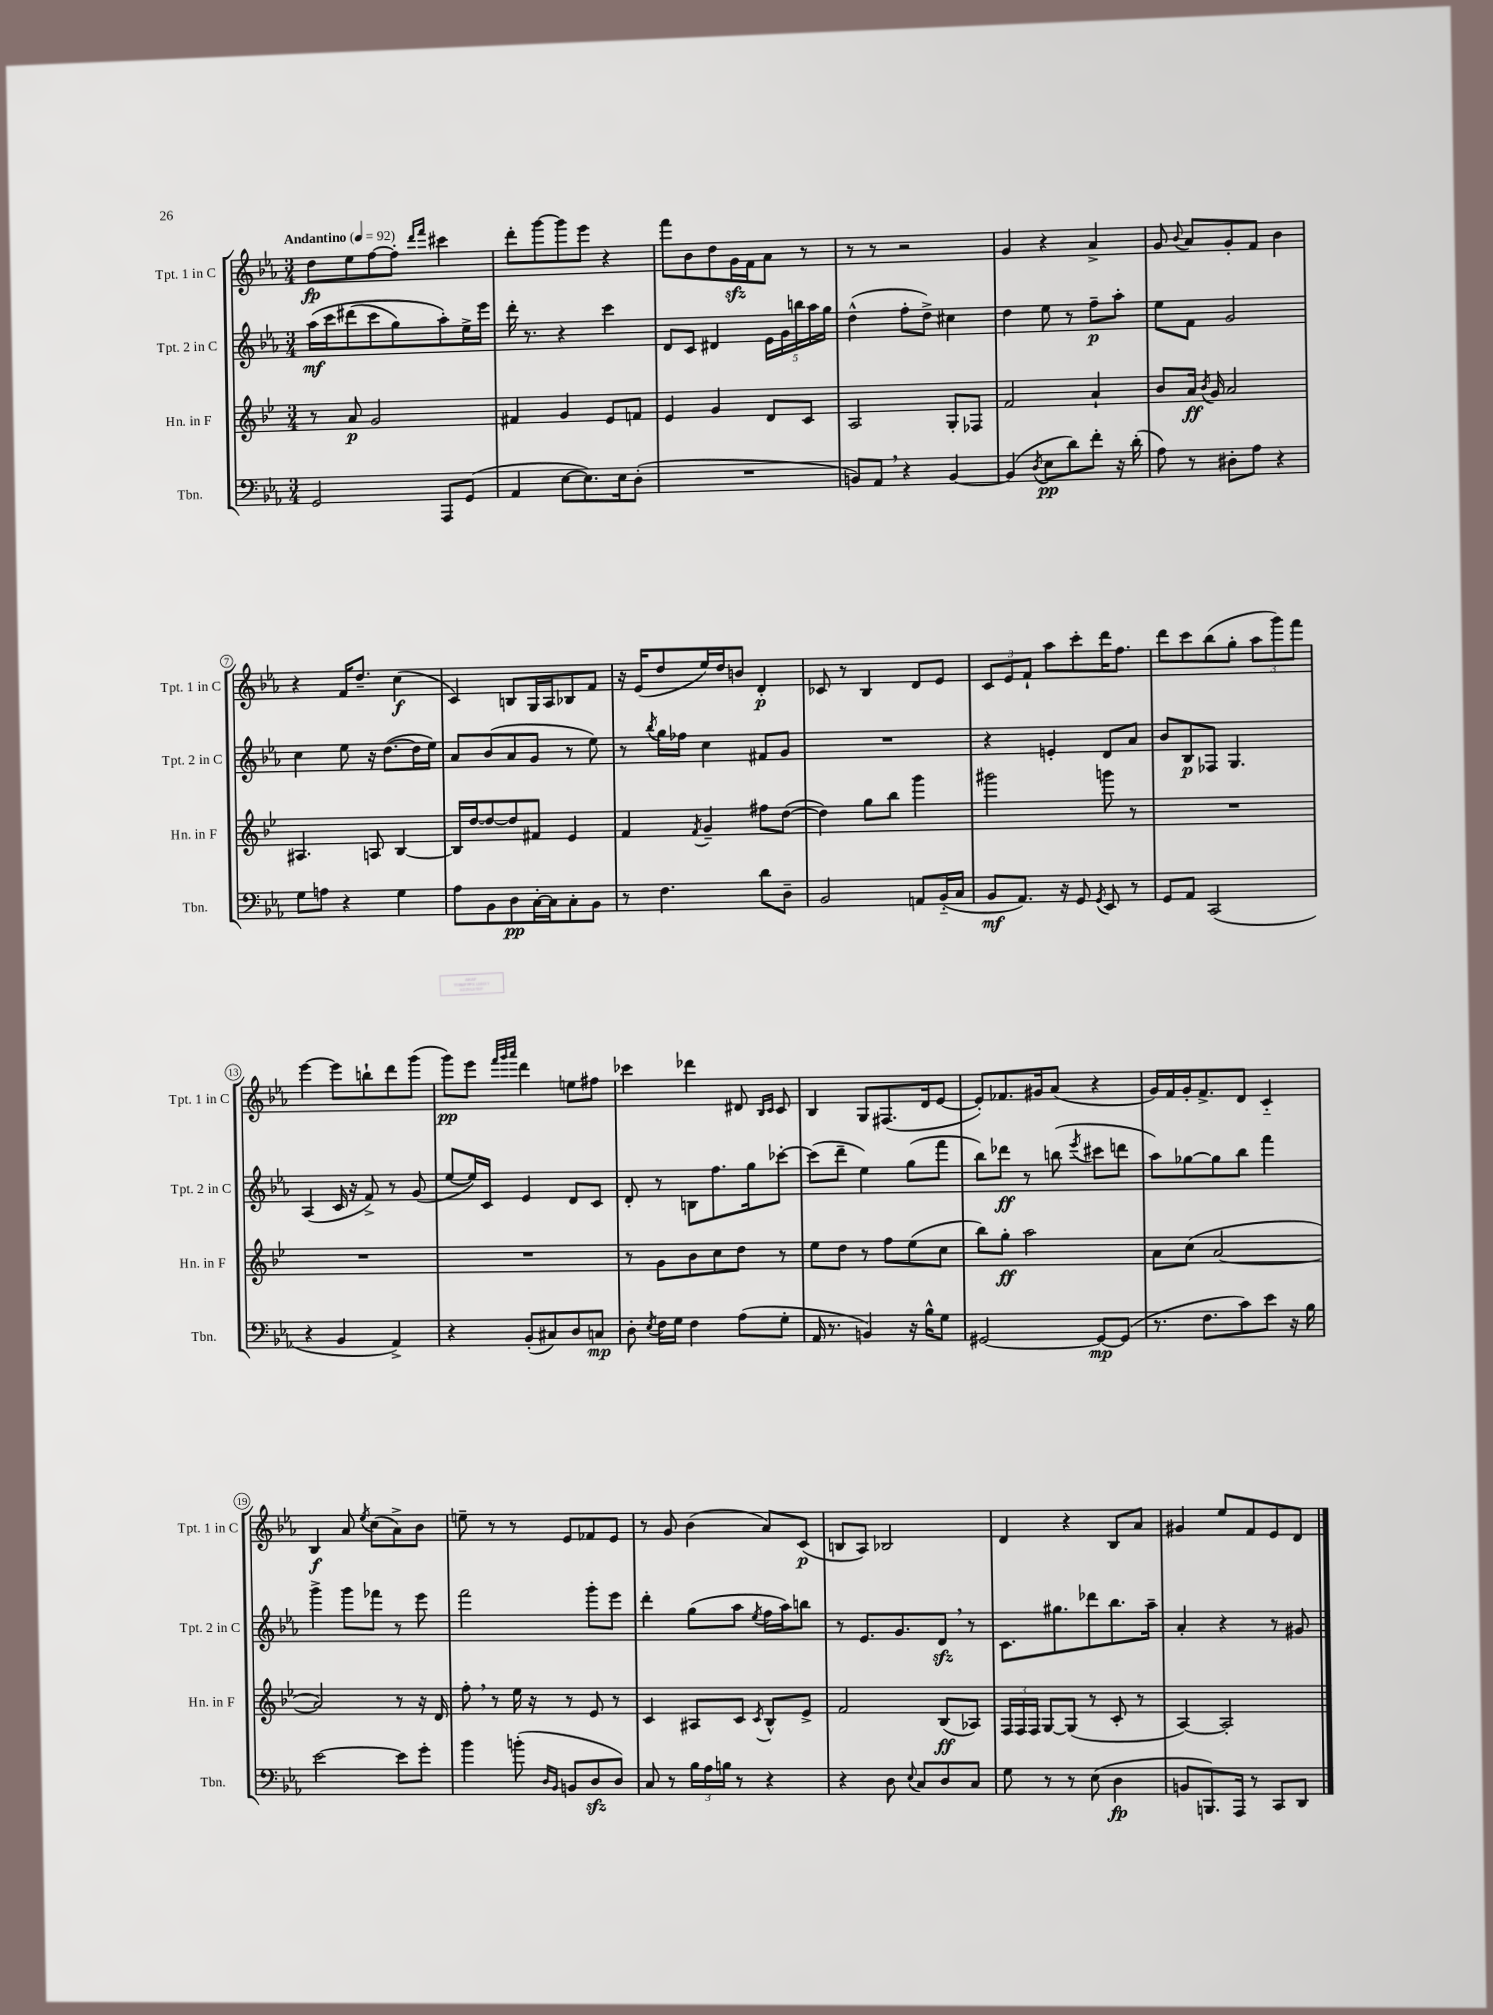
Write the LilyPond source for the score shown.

<<
\new StaffGroup <<
\new Staff = "s0" \with { instrumentName = "Tpt. 1 in C" shortInstrumentName = "Tpt. 1 in C" } {
    \clef treble \key ees \major \numericTimeSignature \time 3/4 \tempo "Andantino" 4 = 92
    \autoBeamOff d''8[\fp ees''8 f''8~ f''8]-. \grace { d'''16[ f'''16] } cis'''4 |
    d'''8[-. g'''8~ g'''8 ees'''8] r4 |
    f'''8[ bes'8 d''8 g'16\sfz f'16 aes'8] r8 |
    r8 r8 r2 |
    g'4 r4 aes'4-> |
    g'8 \appoggiatura { bes'8 } aes'8[ g'8-. f'8] bes'4 |
    r4 f'16[ d''8.]-- c''4\f( |
    c'4) b8[ g16 aes16 bes8 f'8] |
    r16 ees'16[( d''8 ees''16) d''16 b'8] d'4-.\p |
    ces'8 r8 bes4 d'8[ ees'8] |
    \tuplet 3/2 { c'8[ ees'8 f'8]-! } aes''8[ c'''8-. d'''16 f''8.] |
    d'''8[ c'''8 bes''8( g''8]-. \tuplet 3/2 { aes''8[ g'''8) f'''8] } |
    ees'''4~ ees'''8[ b''8-! d'''8 g'''8]( |
    g'''8[\pp) ees'''8] \grace { f'''32[ g'''32 aes'''32] } d'''4 e''8[ fis''8] |
    ces'''4 des'''4 dis'8 \grace { bes16[ c'16] } c'8 |
    bes4 g8[ fis8.( d'16 ees'8]~ |
    ees'8[-.) fes'8. gis'16 aes'8]( r4 |
    g'16[) f'16 g'16-. f'8.-> d'8] c'4-_ |
    bes4\f aes'8 \acciaccatura { ees''8 } c''8[( aes'8->) bes'8] |
    e''8-- r8 r8 ees'8[ fes'8 ees'8] |
    r8 g'8 bes'4( aes'8[) c'8]\p( |
    b8[ aes8]) bes2 |
    d'4 r4 bes8[ aes'8] |
    gis'4 ees''8[ f'8 ees'8 d'8] \bar "|." |
}
\new Staff = "s1" \with { instrumentName = "Tpt. 2 in C" shortInstrumentName = "Tpt. 2 in C" } {
    \clef treble \key ees \major \numericTimeSignature \time 3/4
    \autoBeamOff aes''16[\mf\( c'''16 dis'''8( c'''8 g''8) aes''8-.\) ees''16-> ees'''16] |
    d'''16-. r8. r4 c'''4 |
    d'8[ c'8] dis'4 \tuplet 5/4 { ees'16[ g'16 b''16 aes''16 g''16] } |
    d''4-^( f''8[-. d''8]->) cis''4 |
    d''4 ees''8 r8 f''8[--\p aes''8]-. |
    ees''8[ f'8] g'2 |
    c''4 ees''8 r16 d''8.[~( d''16 ees''16]) |
    aes'8[ bes'8( aes'8 g'8] r8 ees''8) |
    r8 \acciaccatura { bes''8 } g''16[ fes''16] c''4 fis'8[ g'8] |
    R2. |
    r4 e'4-. d'8[ aes'8] |
    bes'8[ bes8\p fes8] g4. |
    aes4( c'16 r16 f'8->) r8 g'8( |
    ees''8[~ ees''16) c'16] ees'4 d'8[ c'8] |
    d'8-. r8 b8[ f''8. g''16 ces'''8]~-. |
    ces'''8[( d'''8]-- ees''4) g''8[( f'''8] |
    bes''8[) des'''8]\ff r8 b''8( \acciaccatura { ees'''8 } cis'''8[ d'''8] |
    aes''8[) ges''8~ ges''8 bes''8] f'''4 |
    g'''4-> g'''8[ fes'''8] r8 ees'''8 |
    f'''2 g'''8[-. ees'''8] |
    d'''4-. g''8[( aes''8] \acciaccatura { ees''8 } f''16[ aes''16) b''8] |
    r8 ees'8.[ g'8. d'8]\sfz \breathe r8 |
    c'8.[ gis''8. des'''8 bes''8. aes''16]-- |
    aes'4-. r4 r8 gis'8 \bar "|." |
}
\new Staff = "s2" \with { instrumentName = "Hn. in F" shortInstrumentName = "Hn. in F" } {
    \clef treble \key bes \major \numericTimeSignature \time 3/4
    \autoBeamOff r8 a'8\p g'2 |
    fis'4 g'4 ees'8[ f'8] |
    ees'4 g'4 d'8[ c'8] |
    a2 g8[-. fes8] |
    f'2 a'4-! |
    bes'8[ a'16]\ff \acciaccatura { bes'8 } g'16 a'2 |
    ais4. a8 bes4~ |
    bes16[ d''16~ d''8~ d''8 fis'8] ees'4 |
    f'4 \acciaccatura { f'8 } g'4-- fis''8[ d''8]~( |
    d''4) g''8[ bes''8] g'''4 |
    gis'''2 g'''8 r8 |
    R2. |
    R2. |
    R2. |
    r8 g'8[ bes'8 c''8 d''8] r8 |
    ees''8[ d''8] r8 f''8[ ees''8( c''8] |
    bes''8[) g''8]-.\ff a''2 |
    a'8[ c''8]( a'2~ |
    a'2) r8 r16 d'16 |
    f''8-. \breathe r8 ees''16 r16 r8 ees'8 r8 |
    c'4 ais8[ c'8] \acciaccatura { c'8 } bes8[-^ ees'8]-> |
    f'2 bes8[\ff( aes8]) |
    \tuplet 3/2 { f16[ f16 f16] } g8[~ g8]( r8 c'8-. r8 |
    a4~) a2-. \bar "|." |
}
\new Staff = "s3" \with { instrumentName = "Tbn." shortInstrumentName = "Tbn." } {
    \clef bass \key ees \major \numericTimeSignature \time 3/4
    \autoBeamOff g,2 aes,,8[ g,8]( |
    aes,4 ees8[~ ees8.) ees16 d8]-.( |
    R2. |
    b,8[) aes,8] \breathe r4 b,4~ |
    b,4( \acciaccatura { d8 } ees8[\pp d'8) f'8]-. r16 d'16-.( |
    aes8) r8 dis8[-. aes8] r4 |
    g8[ a8] r4 g4 |
    aes8[ bes,8 d8\pp c16~-. c16 c8-. bes,8] |
    r8 f4. d'8[ d8]-- |
    bes,2 a,8[ bes,16-_( c16] |
    bes,8[\mf aes,8.]) r16 g,8 \acciaccatura { g,8 } ees,8 r8 |
    g,8[ aes,8] c,2( |
    r4 bes,4 aes,4->) |
    r4 bes,8[-.( cis8) d8 c8]\mp |
    d8-. \acciaccatura { ees8 } f16[ g16] f4 aes8[( g8]-. |
    aes,16 r8. b,4) r16 bes16[-^ g8] |
    gis,2~ gis,8[~\mp gis,8]( |
    r8. f8.[ c'8) ees'8] r16 bes16 |
    ees'2~ ees'8[ g'8]-. |
    bes'4 b'8-.( \grace { d16[ bes,16] } b,8[ d8\sfz d8]) |
    c8 r8 \tuplet 3/2 { bes16[ aes16 b16] } r8 r4 |
    r4 d8 \appoggiatura { ees8 } c8[ d8 c8] |
    g8 r8 r8 ees8( d4\fp |
    b,8[ b,,8.) aes,,16] r8 c,8[ d,8] \bar "|." |
}
>>
>>
\layout { \context { \Score \override BarNumber.stencil = #(make-stencil-circler 0.1 0.3 ly:text-interface::print) } }
